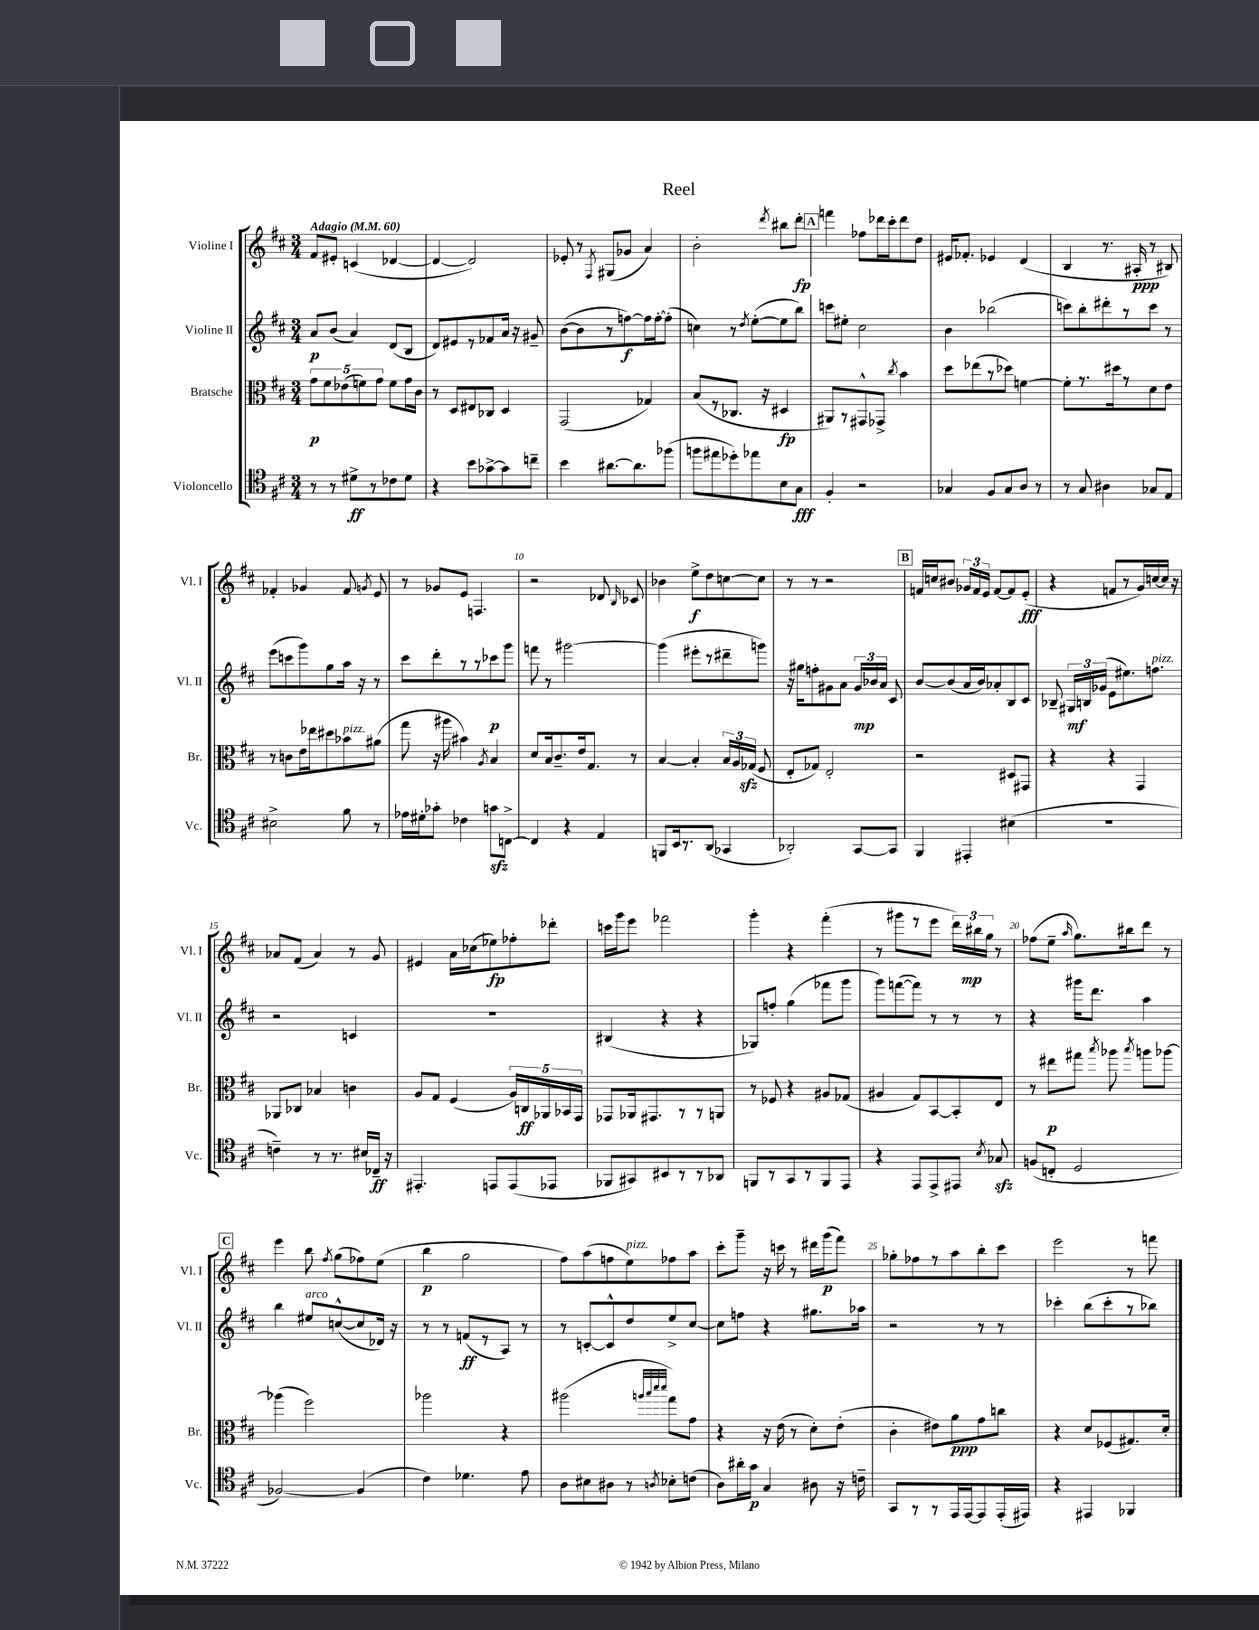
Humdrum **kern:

**kern	**dynam	**kern	**dynam	**kern	**dynam	**kern	**dynam
*part4	*part4	*part3	*part3	*part2	*part2	*part1	*part1
*staff4	*staff4	*staff3	*staff3	*staff2	*staff2	*staff1	*staff1
*I"Violoncello	*	*I"Bratsche	*	*I"Violine II	*	*I"Violine I	*
*I'Vc.	*	*I'Br.	*	*I'Vl. II	*	*I'Vl. I	*
*clefC4	*	*clefC3	*	*clefG2	*	*clefG2	*
*k[f#c#]	*	*k[f#c#]	*	*k[f#c#]	*	*k[f#c#]	*
*M3/4	*	*M3/4	*	*M3/4	*	*M3/4	*
*MM60	*	*MM60	*	*MM60	*	*MM60	*
=1	=1	=1	=1	=1	=1	=1	=1
!	!	!	!	!	!	!LO:TX:a:B:t=Adagio	!
8r	.	10g\L	p	8a/L	p	8f#/L	.
.	.	10f#\	.	.	.	.	.
8r	.	.	.	(8b/J	.	8e#X'/J	.
.	.	(10e-X\	.	.	.	.	.
8d#X^\L	ff	.	.	4a/)	.	(4cn/	.
.	.	10fn\)	.	.	.	.	.
8r	.	.	.	.	.	.	.
.	.	10g\J	.	.	.	.	.
8c-X\	.	8f\L	.	(8d/L	.	[4d-X/	.
8d#\J	.	16g\L	.	8B/J	.	.	.
.	.	16c#\JJ	.	.	.	.	.
=2	=2	=2	=2	=2	=2	=2	=2
4r	.	8r	.	8d/L)	.	4d-/_	.
.	.	8D/L	.	8e#X/	.	.	.
8b\L	.	8E#X/	.	8r	.	2d-/])	.
[8g-X^\	.	8C-X/J	.	8f-X/	.	.	.
8g-\]	.	4D/	.	16a/Jk	.	.	.
.	.	.	.	16r	.	.	.
8ccn~\J	.	.	.	8g#X~/	.	.	.
=3	=3	=3	=3	=3	=3	=3	=3
4b\	.	(2GG/	.	([8b\L	.	8e-X'/	.
.	.	.	.	8b\]	.	8r	.
.	.	.	.	.	.	8qF#/	.
[8.a#X\L	.	.	.	8r	.	(8G#X/L	.
.	.	.	.	[8ffn\)	f	8g-X/J	.
8.a#\]	.	.	.	.	.	.	.
.	.	4G-X/)	.	16ff\L]	.	4a/)	.
.	.	.	.	[16ff'\J	.	.	.
(8ff-X\J	.	.	.	(8ff'\J]	.	.	.
=4	=4	=4	=4	=4	=4	=4	=4
8ffn\L	.	(8B/L	.	4ccn\)	.	2b'\	.
8ee#X\	.	8r	.	.	.	.	.
8dd-X'\)	.	8.C-X/J	.	8r	.	.	.
.	.	.	.	8qdd/	.	.	.
8ee-X\	.	.	.	([8ee'\L	.	.	.
.	.	16r	.	.	.	.	.
.	.	.	.	.	.	8qddd/	.
8B\	.	4D#X/	fp	8ee\]	.	8bb#X\L	.
8G\J	fff	.	.	8bb\J)	.	8ddd'\J	fp
!!LO:REH:place=s1:t=A
=5	=5	=5	=5	=5	=5	=5	=5
4F#'/	.	8AA#X/L)	.	8cccn\L	.	4fffn\	.
.	.	8r	.	8ee#X'\J	.	.	.
2r	.	8GG#X^^/	.	2cc#\	.	8ff-X\L	.
.	.	8GG-X^/J	.	.	.	16ddd-X\L	.
.	.	.	.	.	.	16ccc#'\J	.
.	.	8qcc#/	.	.	.	.	.
.	.	4b\	.	.	.	8ddd-\	.
.	.	.	.	.	.	8dd\J	.
=6	=6	=6	=6	=6	=6	=6	=6
4G-X/	.	8dd\L	.	4b\	.	16e#X/KL	.
.	.	.	.	.	.	8.f-X'/J	.
.	.	(8ee-X\	.	.	.	.	.
8F#/L	.	8r	.	(2bb-X\	.	4e-X/	.
8G-/	.	8dd-X\J)	.	.	.	.	.
8A/J	.	[4fn\	.	.	.	(4d/	.
8r	.	.	.	.	.	.	.
=7	=7	=7	=7	=7	=7	=7	=7
8r	.	8f'\L]	.	8cccn\L)	.	4B/	.
8G/	.	8.r	.	8bb'\	.	.	.
4A#X\	.	.	.	8ddd#X'\	.	8.r	.
.	.	16dd#X\k	.	.	.	.	.
.	.	8r	.	8r	.	.	.
.	.	.	.	.	.	16A#X'/	ppp
8G-X/L	.	8d\	.	8ccc\J	.	8r	.
8E/J	.	8e\J	.	8r	.	8B#X/)	.
!!LO:LB:g=z
=8	=8	=8	=8	=8	=8	=8	=8
2B#X^\	.	8r	.	(8eee\L	.	4f-X'/	.
.	.	8cn\L	.	8cccn\	.	.	.
.	.	16e\L	.	8ggg\)	.	4g-X/	.
.	.	16ee-X\J	.	.	.	.	.
.	.	8dd#X\	.	8gg\	.	.	.
!	!	!LO:TX:a:i:t=pizz.	!	!	!	!	!
8f#\	.	8b-X\	.	16aa\Jk	.	8f-/	.
.	.	.	.	16r	.	.	.
.	.	.	.	.	.	8qgn/	.
8r	.	(8a#X\J	.	8r	.	8e/	.
=9	=9	=9	=9	=9	=9	=9	=9
16e-X\LL	.	8gg\	.	8ccc#\L	.	8r	.
16d#X'\J	.	.	.	.	.	.	.
8g-X'\J	.	16r	.	8ddd'\	.	8g-X/L	.
.	.	16aa#X\	.	.	.	.	.
4c-X\	.	4b#X\)	.	8r	.	8e/J	.
.	.	.	.	8r	.	4.Fn/	.
.	.	8qA/	.	.	.	.	.
8gnzz\L	.	4B/	.	8ccc-X\	p	.	.
[8Cn^\J	.	.	.	8ggg\J	.	.	.
=10	=10	=10	=10	=10	=10	=10	=10
4C/]	.	8d/L	.	8fffn\	.	2r	.
.	.	16B/k	.	8r	.	.	.
.	.	8.c#~/	.	.	.	.	.
4r	.	.	.	[2ggg#X\	.	.	.
.	.	16e/k	.	.	.	.	.
.	.	8.G/J	.	.	.	.	.
4E/	.	.	.	.	.	8d-X/	.
.	.	.	.	.	.	16qqB/	.
.	.	8r	.	.	.	8c-X/	.
=11	=11	=11	=11	=11	=11	=11	=11
8FFn/L	.	[4B/	.	(4ggg#\]	.	4b-X\	.
16BB/k	.	.	.	.	.	.	.
8.r	.	.	.	.	.	.	.
.	.	4B'/]	.	8eee#X'\L	.	8ee^\L	f
(8AA/J	.	.	.	8r	.	8dd\	.
4GG-X/	.	24B/LL	.	8ddd#X~\	.	[8ccn\	.
.	.	24A/	.	.	.	.	.
.	.	(24G-Xzz/JJ	.	.	.	.	.
.	.	8F#/	.	8gggn\J)	.	8cc\J]	.
=12	=12	=12	=12	=12	=12	=12	=12
2AA-X'/)	.	8E'/L	.	16r	.	8r	.
.	.	.	.	16gg#X\KL	.	.	.
.	.	8G-X/J)	.	8ffn'\	.	8r	.
.	.	2E'/	.	8g#X\	.	2r	.
.	.	.	.	8a\J	.	.	.
[8GG/L	.	.	.	24g#/LL	mp	.	.
.	.	.	.	24b-X/	.	.	.
.	.	.	.	24a/JJ	.	.	.
8GG/J]	.	.	.	8c#/	.	.	.
!!LO:REH:place=s1:t=B
=13	=13	=13	=13	=13	=13	=13	=13
4FF#/	.	2r	.	[8b/L	.	16fn/LL	.
.	.	.	.	.	.	16ccn/J	.
.	.	.	.	(8b/]	.	8b#X/J	.
4EE#X'/	.	.	.	16a/L	.	24g-X/LL	.
.	.	.	.	.	.	24f/	.
.	.	.	.	16b/J)	.	.	.
.	.	.	.	.	.	24e/JJ	.
.	.	.	.	8a-X'/	.	[8f/L	.
(4B#X\	.	8D#X/L	.	8B/	.	8f/]	.
.	.	8GG#X/J	.	8c#/J	.	(8e'/J	fff
=14	=14	=14	=14	=14	=14	=14	=14
2.r	.	4r	.	8B-X~/	.	4r	.
.	.	.	.	24G#X/LL	mf	.	.
.	.	.	.	24Bn/	.	.	.
.	.	.	.	(24g-X/JJ	.	.	.
.	.	4r	.	8e\L	.	8fn/L	.
.	.	.	.	8.ee#X\)	.	8r	.
.	.	4GG/	.	.	.	16g/L)	.
!	!	!	!	!LO:TX:a:i:t=pizz.	!	!	!
.	.	.	.	8.ffn\J	.	[16ccn/	.
.	.	.	.	.	.	16cc/JJ]	.
.	.	.	.	.	.	16r	.
!!LO:LB:g=z
=15	=15	=15	=15	=15	=15	=15	=15
4cn~\)	.	8AA-X/L	.	2r	.	8a-X/L	.
.	.	8C-X/J	.	.	.	(8f#/J	.
8r	.	4B-X/	.	.	.	4a-/)	.
8.r	.	.	.	.	.	.	.
.	.	4cn\	.	4cn/	.	8r	.
16B#X/LL	.	.	.	.	.	.	.
16C-X~/JJ	ff	.	.	.	.	8g/	.
16r	.	.	.	.	.	.	.
=16	=16	=16	=16	=16	=16	=16	=16
4.EE#X'/	.	8A/L	.	2.r	.	4e#X/	.
.	.	8G/J	.	.	.	.	.
.	.	(4F#/	.	.	.	16a\LL	.
.	.	.	.	.	.	(16cc-X\J	.
8EEn/L	.	.	.	.	.	8ee-X\)	fp
(8EE/	.	20A/LL)	.	.	.	8ff-X'\	.
.	.	20Cn/	ff	.	.	.	.
.	.	20AA-X/	.	.	.	.	.
8EE-X/J	.	.	.	.	.	8ddd-X'\J	.
.	.	20BB-X/	.	.	.	.	.
.	.	20GG/JJ	.	.	.	.	.
=17	=17	=17	=17	=17	=17	=17	=17
8FF-X/L	.	8GG-X/L	.	(4B#X/	.	16cccn\LL	.
.	.	.	.	.	.	16ggg\J	.
8GG#X/)	.	16AA-X/k	.	.	.	8eee\J	.
.	.	8.GG#X/	.	.	.	.	.
8BB#X/	.	.	.	4r	.	2fff-X\	.
8r	.	8r	.	.	.	.	.
8r	.	8r	.	4r	.	.	.
8AA-X/J	.	8AAn/J	.	.	.	.	.
=18	=18	=18	=18	=18	=18	=18	=18
8FFn/L	.	8r	.	8G-X/L)	.	4ggg'\	.
8r	.	8F-X/	.	8ffn'/J	.	.	.
8GG/	.	4r	.	(4gg\	.	4r	.
8r	.	.	.	.	.	.	.
8FF/	.	8A#X/L	.	8fff-X\L	.	(4fff#'\	.
8EE/J	.	(8G-X/J	.	8ggg\J	.	.	.
=19	=19	=19	=19	=19	=19	=19	=19
4r	.	4A#X/	.	8ggg\L)	.	8r	.
.	.	.	.	([8fffn\	.	8ggg#X\L	.
8EE/L	.	8G/L)	.	8fff\J])	.	8r	.
8EE^/	.	[8BB/	.	8r	.	8eee\J	.
8EE#X/J	.	8BB'/]	.	8r	.	24ddd\LL)	.
.	.	.	.	.	.	24bb#X\	mp
.	.	.	.	.	.	24gg\JJ	.
8qB/	.	.	.	.	.	.	.
8G-Xzz/	.	8E/J	.	8r	.	8r	.
=20	=20	=20	=20	=20	=20	=20	=20
(8Fn/L	.	8r	.	4r	.	(8ff-X\L	.
8Cn'/J	.	8ee#X\L	p	.	.	8ee~\J	.
.	.	.	.	.	.	16qqaa/	.
2D/	.	8gg#X\J	.	16ggg#X\KL	.	8.gg\L)	.
.	.	.	.	8.ddd\J	.	.	.
.	.	8qbb/	.	.	.	.	.
.	.	8aa-X\	.	.	.	.	.
.	.	.	.	.	.	16bb#X\k	.
.	.	8qbb/	.	.	.	.	.
.	.	8aan\L	.	4aa\	.	8ddd\J	.
.	.	[8aa-X\J	.	.	.	8r	.
!!LO:LB:g=z
!!LO:REH:place=s1:t=C
=21	=21	=21	=21	=21	=21	=21	=21
[2F-X/)	.	(4aa-X\]	.	4bb\	.	4eee\	.
!	!	!	!	!LO:TX:a:i:t=arco	!	!	!
.	.	2ff#\)	.	8ee#X/L	.	8bb\	.
.	.	.	.	.	.	8qff#/	.
.	.	.	.	([8ccn^^/	.	(8gg\L	.
(4F-/]	.	.	.	8cc/]	.	8ff-X\)	.
.	.	.	.	16d-X/Jk)	.	(8ee\J	.
.	.	.	.	16r	.	.	.
=22	=22	=22	=22	=22	=22	=22	=22
4c#\)	.	2aa-X\	.	8r	.	4bb\	p
.	.	.	.	8r	.	.	.
4.d-X\	.	.	.	(8fn/L	ff	2gg\	.
.	.	.	.	8r	.	.	.
.	.	4r	.	8A/J)	.	.	.
8e\	.	.	.	8r	.	.	.
=23	=23	=23	=23	=23	=23	=23	=23
8A\L	.	(2aa#X\	.	8r	.	8ff#\L)	.
8B#X\	.	.	.	[8cn'/L	.	(8aa\	.
8A#X\J	.	.	.	8c^^/]	.	8ffn\	.
!	!	!	!	!	!	!LO:TX:a:i:t=pizz.	!
8r	.	.	.	8dd/	.	8ee\)	.
.	.	32qqaan/LLL	.	.	.	.	.
.	.	32qqbb/	.	.	.	.	.
.	.	32qqddd/	.	.	.	.	.
8qAn/	.	32qqddd/JJJ	.	.	.	.	.
8B-X'\L	.	8gg\L)	.	8ee^/	.	8ff-X\	.
(8cn\J	.	8g\J	.	[8cc#/J	.	8aa\J	.
=24	=24	=24	=24	=24	=24	=24	=24
8A\L)	.	4r	.	8cc#\L]	.	8ccc#'\L	.
16a#X'\L	.	.	.	8ffn\J	.	8ggg~\J	.
16g\JJ	p	.	.	.	.	.	.
4G/	.	16r	.	4r	.	16r	.
.	.	(16e\	.	.	.	16cccn\	.
.	.	8r	.	.	.	8r	.
8A#X\	.	8d'\L)	.	8.gg#X\L	.	16ddd#X\LL	.
.	.	.	.	.	.	(16ggg\J	p
16r	.	(8e'\J	.	.	.	8fff#\J)	.
16cn~\	.	.	.	16aa-X\Jk	.	.	.
=25	=25	=25	=25	=25	=25	=25	=25
8GG/L	.	4c#'\	.	2r	.	8gg-X'\L	.
8r	.	.	.	.	.	8ff-X\	.
8r	.	8e#X\L)	.	.	.	8r	.
16EE/L	.	8a\	ppp	.	.	8aa\	.
[16EE/J	.	.	.	.	.	.	.
8EE/]	.	8g\	.	8r	.	8bb'\	.
(16EE'/L	.	8ccn\J	.	8r	.	8ccc#\J	.
16EE#X/JJ)	.	.	.	.	.	.	.
=26	=26	=26	=26	=26	=26	=26	=26
4r	.	4r	.	4ccc-X'\	.	2eee\	.
4EE#X/	.	8d/L	.	(8bb\L	.	.	.
.	.	(8F-X/	.	8ccc-'\	.	.	.
4FF-X/	.	8.G#X/)	.	8r	.	8r	.
.	.	.	.	8bb-X\J)	.	8fffn\	.
.	.	16d'/Jk	.	.	.	.	.
==	==	==	==	==	==	==	==
*-	*-	*-	*-	*-	*-	*-	*-
